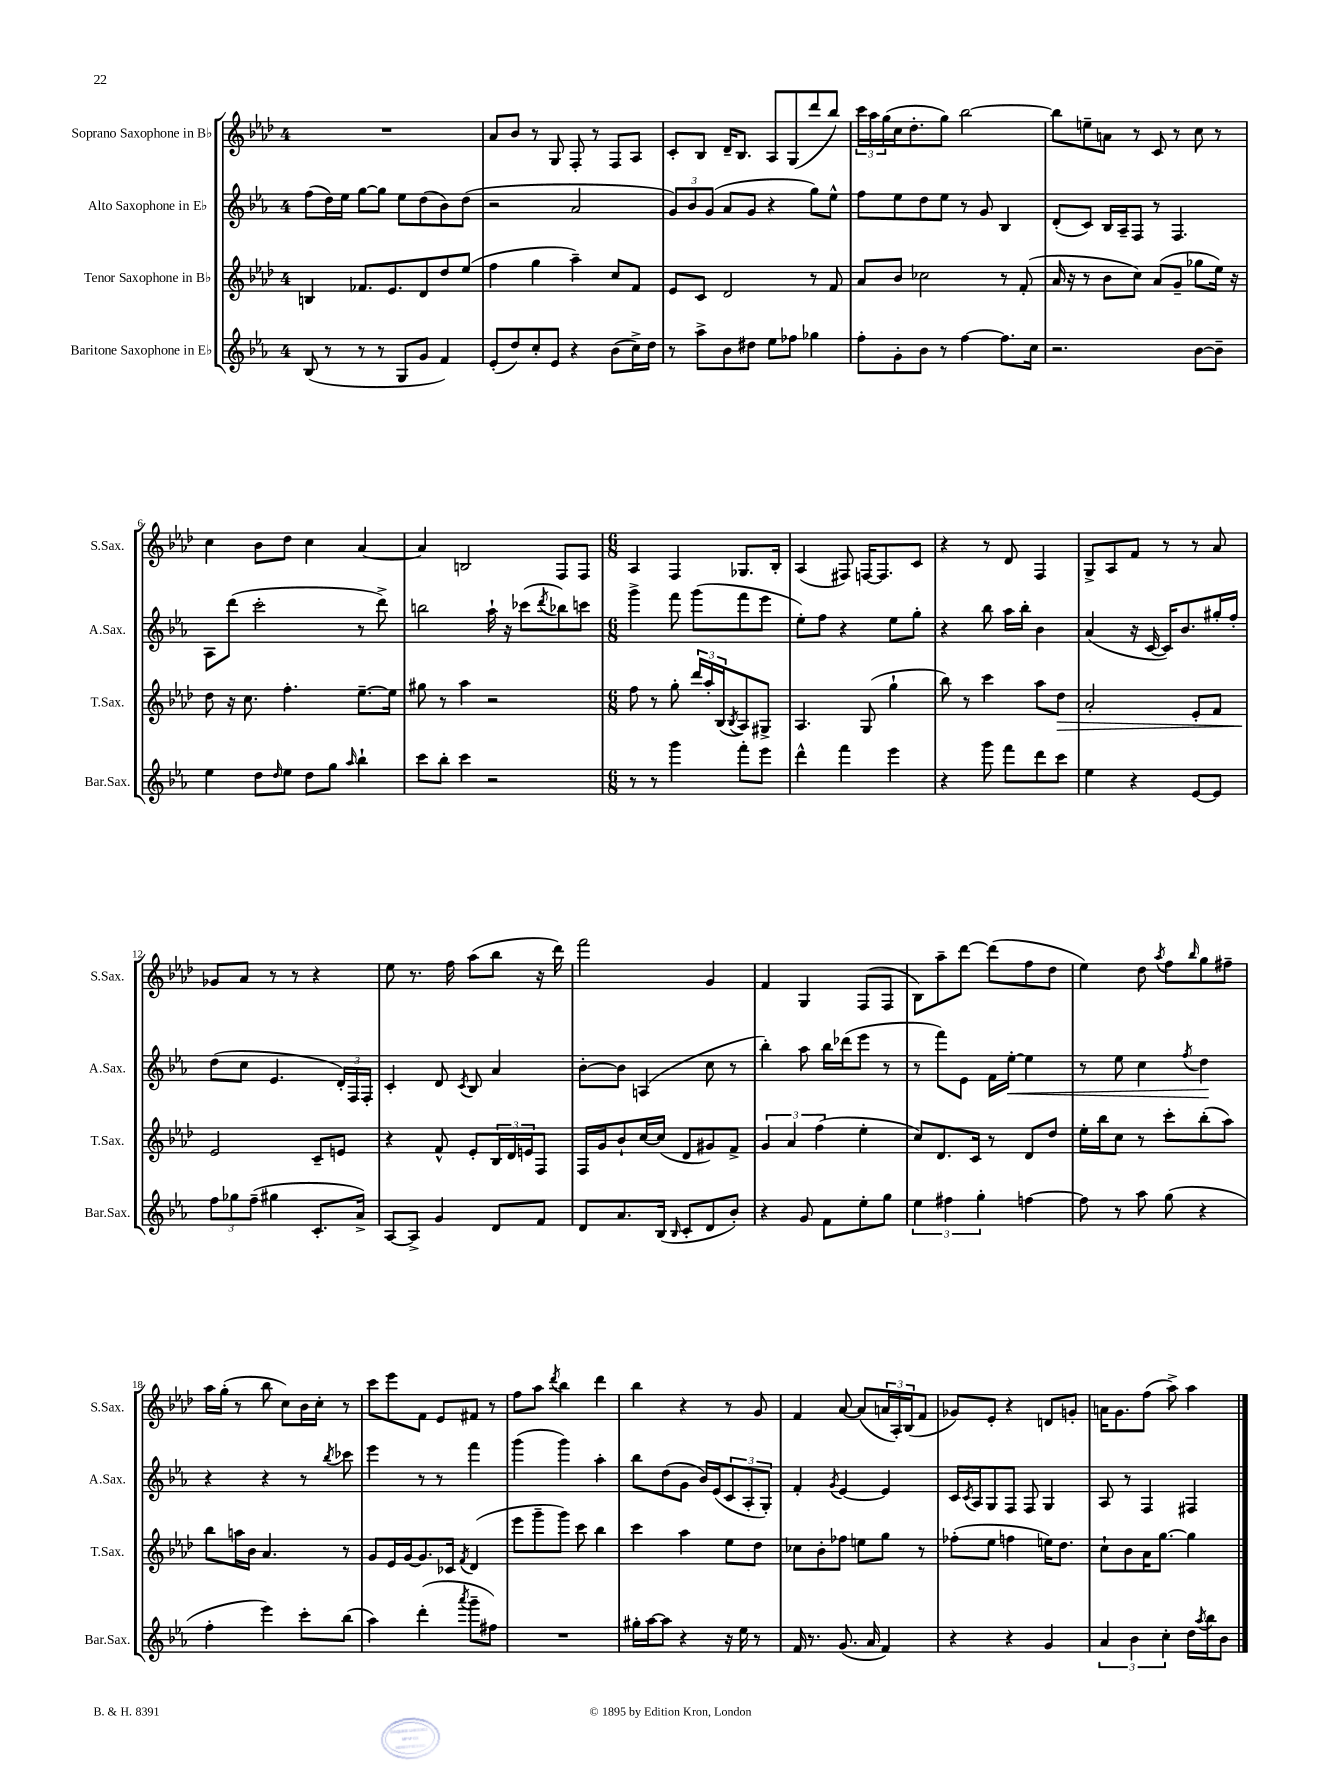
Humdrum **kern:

**kern	**kern	**kern	**kern
*staff4	*staff3	*staff2	*staff1
*clefG2	*clefG2	*clefG2	*clefG2
*k[b-e-a-]	*k[b-e-a-d-]	*k[b-e-a-]	*k[b-e-a-d-]
*M4/4	*M4/4	*M4/4	*M4/4
(8B-/	4B/	(8ff\L	1r
8r	.	16dd\L)	.
.	.	16ee-\JJ	.
8r	8.f-/L	[8gg\L	.
8r	.	8gg\]J	.
.	8.e-/	.	.
8G/L	.	8ee-\L	.
8g/J	8d-/	(8dd\	.
4f/)	8dd-/	8b-\)	.
.	(8ee-/J	(8dd\J	.
=	=	=	=
(8e-'/L	4ff\	2r	8a-/L
8dd/)	.	.	8b-/J
8cc'/	4gg\	.	8r
8e-/J	.	.	8G/
4r	4aa-~\)	2a-/	8F'/
.	.	.	8r
(8b-\L	8cc/L	.	8F/L
16cc^\L)	8f/J	.	8A-/J
16dd\JJ	.	.	.
=	=	=	=
8r	8e-/L	12g/L)	8c'/L
.	.	12b-/	.
8aa-^\L	8c/J	.	8B-/J
.	.	(12g/J	.
8b-\	2d-/	8a-/L	16d-~/LK
.	.	.	8.B-/J
8dd#\J	.	8g/J	.
8ee-\L	.	4r	8A-/L
8ff-\J	.	.	(8G/
4gg-\	8r	8gg\L)	8ddd-/
.	8f/	8ee-^^\J	8bb-/J)
=	=	=	=
8ff'\L	8a-/L	8ff\L	24ccc\LL
.	.	.	24aa-\
.	.	.	(24gg\
8g'\	8b-/J	8ee-\	16cc\J
.	.	.	8.dd-'\
8b-\J	2cc-\	8dd\	.
8r	.	8ee-\J	8gg\J)
[4ff\	.	8r	[2bb-\
.	.	8g/	.
8.ff\]L	8r	4B-/	.
.	(8f'/	.	.
16cc\Jk	.	.	.
=	=	=	=
2.r	16a-/	(8d'/L	8bb-\]L
.	16r	.	.
.	8r	8c/J)	8ee~\
.	8b-\L	16B-/LL	8a\J
.	.	16A-~/J	.
.	8cc\J)	8F/J	8r
.	(8a-/L	8r	8c/
.	8g~/J	4.F/	8r
[8b-\L	8gg-\L	.	8cc\
8b-~\]J	16ee-\Jk)	.	8r
.	16r	.	.
=	=	=	=
4ee-\	8dd-\	8A-\L	4cc\
.	16r	(8ddd\J	.
.	8.cc\	.	.
8dd\L	.	2ccc'\	8b-\L
16qqdd/	.	.	.
8ee-\J	4.ff'\	.	8dd-\J
8dd\L	.	.	4cc\
8gg\J	.	.	.
16qqaa-/	.	.	.
4bb-`\	[8.ee-~\L	8r	[4a-/
.	.	8ddd^\)	.
.	16ee-\]Jk	.	.
=	=	=	=
8ccc\L	8gg#\	2bb\	4a-/]
8bb-'\J	8r	.	.
4ccc\	4aa-\	.	2B/
2r	2r	16aa-`\	.
.	.	16r	.
.	.	(8ccc-\L	.
.	.	8qddd/	.
.	.	8bb-\)	8F/L
.	.	8ccc\J	8F/J
=	=	=	=
*M6/8	*M6/8	*M6/8	*M6/8
8r	8ff\	4ggg^\	4A-/
8r	8r	.	.
4ggg\	8gg'\	8fff\	4F/
.	24ddd-/LL	(8ggg\L	.
.	24aa-'/	.	.
.	(24B-/J	.	.
.	8qB-/	.	.
8fff'\L	8A-/)	8fff\	8.G-/L
8eee-\J	8G#^/J	8eee-\J	.
.	.	.	16B-'/Jk
=	=	=	=
4ddd^^\	4.A-/	8ee-'\L)	(4A-/
.	.	8ff\J	.
4fff\	.	4r	8F#/)
.	(8G/	.	[16F/LK
.	.	.	8.F/]
4eee-\	4gg`\	8ee-\L	.
.	.	8gg'\J	8c/J
=	=	=	=
4r	8bb-\)	4r	4r
.	8r	.	.
8ggg\	4ccc\	8bb-\	8r
8fff\L	.	16aa-\LL	8d-/
.	.	16bb-'\JJ	.
8ddd\	8aa-\L	4b-\	4F/
8ccc\J	8dd-\J	.	.
=	=	=	=
4ee-\	2a-'/	(4a-/	8G^/L
.	.	.	8A-/
4r	.	16r	8f/J
.	.	[16c/	.
.	.	16c/]LK)	8r
.	.	8.b-/	.
[8e-/L	8e-'/L	.	8r
8e-/]J	8f/J	16gg#'/L	8a-/
.	.	16ff'/JJ	.
=	=	=	=
12ff\L	2e-/	(8dd\L	8g-/L
12gg-\	.	.	.
.	.	8cc\J	8a-/J
(12ff~\J	.	.	.
4gg#\	.	4.e-/	8r
.	.	.	8r
8.c'/L	8c~/L	.	4r
.	8e/J	24d'/LL)	.
.	.	24F/	.
16a-^/Jk)	.	.	.
.	.	24F'/JJ	.
=	=	=	=
[8A-/L	4r	4c'/	8ee-\
8A-^/]J	.	.	8.r
4g/	8f^^/	8d/	.
.	.	.	16ff\
.	.	8qc/	.
.	8e-'/L	8B-/	(8aa-\L
8d/L	24B-/L	4a-/	8bb-\J
.	24d-/	.	.
.	24e/J	.	.
8f/J	8F/J	.	16r
.	.	.	16ddd-\)
=	=	=	=
8d/L	16F/LL	[8b-'\L	2fff\
.	16g/J	.	.
8.a-/	8b-`/	8b-\]J	.
.	[16cc/L	(4A/	.
(16B-/Jk	(16cc/]JJ	.	.
16qqB-/	.	.	.
8c'/L	8d-/L	.	.
8d/	8g#/)	8cc\	4g/
8b-'/J)	8f^/J	8r	.
=	=	=	=
4r	6g/	4bb-'\)	4f/
.	6a-/	.	.
8g/	.	8aa-\	4G/
.	(6ff\	.	.
8f\L	.	16bb-\LL	.
.	.	(16ddd-\J	.
8ee-'\	4ee-'\	8eee-\J	(8F/L
8gg\J	.	8r	8F/J
=	=	=	=
6ee-\	8cc/L)	8r	8B-\L)
.	8.d-/	8fff\L)	8aa-~\
6ff#\	.	.	.
.	.	8e-\J	[8ddd-\J
.	16c/Jk	.	.
6gg'\	.	.	.
.	8r	16f\LL	(8ddd-\]L
.	.	[16ee-'\JJ	.
[4ff\	8d-/L	4ee-\]	8ff\
.	8dd-/J	.	8dd-\J
=	=	=	=
8ff\]	16ee-'\LL	8r	4ee-\)
.	16bb-\J	.	.
8r	8cc\J	8ee-\	.
8aa-\	8r	4cc\	8dd-\
.	.	.	8qaa-/
(8gg\	8ccc'\L	.	8ff\L
.	.	8qff/	16qqbb-/
4r	(8bb-'\	4dd\	8gg\
.	8aa-\J)	.	8ff#~\J
=	=	=	=
4ff'\	8bb-\L	4r	16aa-\LL
.	.	.	(16gg'\JJ
.	16aa\L	.	8r
.	16b-\JJ	.	.
4eee-\)	4.a-/	4r	8bb-\
.	.	.	8cc\L)
8ccc'\L	.	8r	16b-\L
.	.	.	16cc'\JJ
.	.	8qbb-/	.
(8bb-\J	8r	8ccc-\	8r
=	=	=	=
4aa-\)	8g/L	4eee-\	8ccc\L
.	16e-/L	.	8eee-\
.	[16g/J	.	.
(4ddd'\	8.g/]	8r	8f\J
.	.	8r	8e-/L
.	16c-/Jk	.	.
8qaaa-/	8qf/	.	.
8ggg~\L	(4d-/	4fff\	8f#/J
8ff#\J)	.	.	8r
=	=	=	=
2.r	8eee-\L	(4ggg\	8ff\L
.	8ggg~\	.	8aa-\J
.	.	.	8qddd-/
.	8ggg\J)	4ggg\)	4bb-\
.	8ccc\	.	.
.	4bb-\	4aa-'\	4ddd-\
=	=	=	=
16gg#'\LL	4ccc\	8bb-\L	4bb-\
[16aa-\J	.	.	.
8aa-\]J	.	(8dd\	.
4r	4aa-\	8g\J	4r
.	.	16b-/LL)	.
.	.	(16e-/J	.
16r	8ee-\L	12c/	8r
16ee-\	.	.	.
.	.	12A-'/	.
8r	8dd-\J	.	8g/
.	.	12G'/J)	.
=	=	=	=
16f/	8cc-\L	4f'/	4f/
8.r	.	.	.
.	8b-'\	.	.
.	.	8qg/	.
(8.g/	8ff-\J	[4e-/	[8a-/
.	8ee\L	.	(8a-/]L
16a-/	.	.	.
4f/)	8gg\J	4e-/]	24a/L
.	.	.	24A-'/)
.	.	.	(24B-/J
.	8r	.	8f/J
=	=	=	=
4r	(8ff-'\L	16c/LL	8g-/L)
.	.	8qc/	.
.	.	16A-/J	.
.	8ee-\J	8G/	8e-'/J
4r	4ff\	8F/J	4r
.	.	8F/	.
4g/	16ee\LK)	4G/	8d/L
.	8.dd-\J	.	.
.	.	.	8g'/J
=	=	=	=
6a-/	8cc`\L	8A-/	16a\LK
.	.	.	8.g\
.	8b-\	8r	.
6b-\	.	.	.
.	16a-\K	4F/	(8ff\J
.	[8.gg\J	.	.
6cc'\	.	.	.
.	.	.	8aa-^\)
16dd\LL	4gg\]	4F#/	4aa-\
8qaa-/	.	.	.
16bb-\J	.	.	.
8b-\J	.	.	.
==	==	==	==
*-	*-	*-	*-
